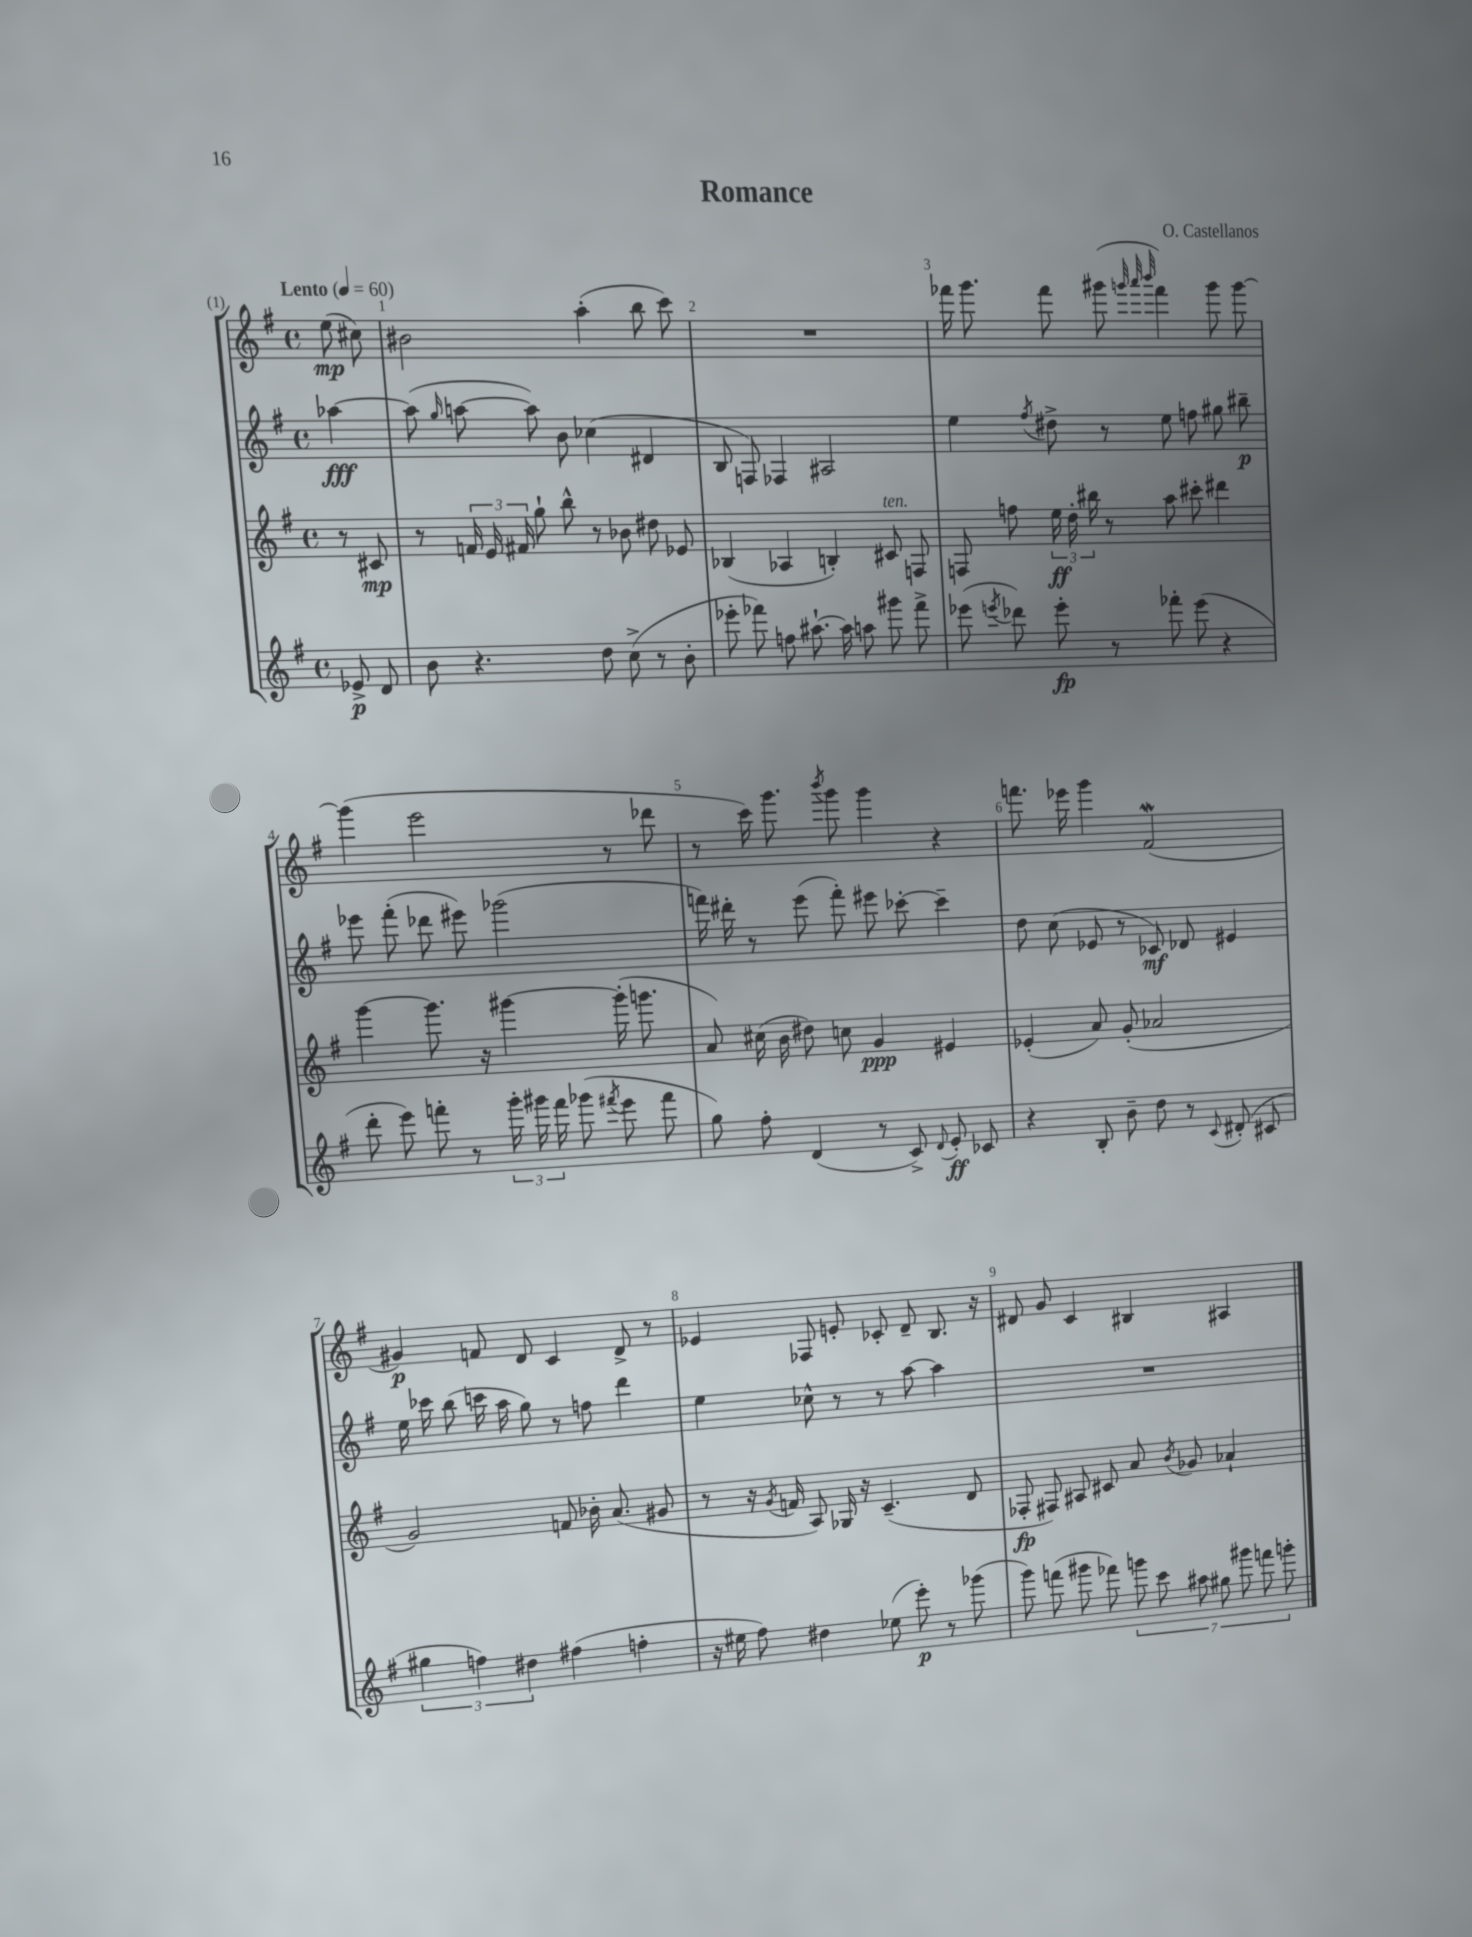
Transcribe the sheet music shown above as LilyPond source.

\header { title = "Romance" composer = "O. Castellanos" }
<<
\new StaffGroup <<
\new Staff = "s0" {
    \clef treble \key g \major \defaultTimeSignature \time 4/4 \partial 4 \tempo "Lento" 4 = 60
    \autoBeamOff e''8\mp( cis''8) |
    bis'2 a''4-.( b''8 c'''8) |
    R1 |
    fes'''16 g'''8. fes'''8 gis'''8( \grace { g'''32 a'''32 b'''32 } fes'''4) g'''8 g'''8~ |
    g'''4( e'''2 r8 des'''8 |
    r8 c'''16) g'''8. \acciaccatura { b'''8 } g'''8 g'''4 r4 |
    f'''8. ees'''16 g'''4 fis'2\mordent( |
    gis'4\p) f'8 d'8 c'4 d'8-> r8 |
    ees'4 fes8 e'8-. ces'8-. d'8-- b8. r16 |
    dis'8 g'8 c'4 bis4 ais4 \bar "|." |
}
\new Staff = "s1" {
    \clef treble \key g \major \defaultTimeSignature \time 4/4 \partial 4
    \autoBeamOff aes''4~\fff |
    aes''8( \grace { g''16 } a''8~ a''8) b'8 ces''4( dis'4 |
    b8 f8) fes4 ais2 |
    e''4 \acciaccatura { fis''8 } dis''8-> r8 e''8 f''8 gis''8 bis''8--\p |
    ees'''8 fis'''8-.( des'''8 eis'''8) ges'''2( |
    f'''16) dis'''16-. r8 e'''8( f'''8-.) eis'''8 ces'''8~-. ces'''4-- |
    d''8 c''8( ees'8 r8 ces'8\mf) des'8 eis'4 |
    e''16 ces'''16 b''8( c'''16 a''16 g''8) r8 f''8 d'''4 |
    e''4 ces''8-^ r8 r8 a''8~ a''4 |
    R1 \bar "|." |
}
\new Staff = "s2" {
    \clef treble \key g \major \defaultTimeSignature \time 4/4 \partial 4
    \autoBeamOff r8 cis'8\mp |
    r8 \tuplet 3/2 { f'16 e'16 fis'16 } g''8-! b''8-^ r8 bes'8 dis''8 ees'8 |
    bes4( aes4 b4-.) cis'8^\markup { \italic "ten." } f8 |
    f8 f''8 \tuplet 3/2 { e''16\ff d''16-. bis''16 } r8 a''8 cis'''8-. dis'''4 |
    g'''4~ g'''8. r16 gis'''4~ gis'''16-.( g'''8. |
    a'8) cis''16( b'16 dis''8) c''8 g'4\ppp eis'4 |
    ees'4-.( a'8) g'8-.( aes'2 |
    g'2) f'8 bes'16-. a'8.( gis'8 |
    r8 r16 \acciaccatura { g'8 } f'16 a8) ges16 r16 c'4.--( d'8 |
    fes8-.\fp fis8) ais8 cis'8 a'8 \acciaccatura { b'8 } ges'8 aes'4-! \bar "|." |
}
\new Staff = "s3" {
    \clef treble \key g \major \defaultTimeSignature \time 4/4 \partial 4
    \autoBeamOff ees'8->\p d'8 |
    b'8 r4. d''8 c''8->( r8 b'8-. |
    ees'''8-. fes'''8) f''8 ais''8.~-! ais''16 a''8 gis'''8 fes'''8-> |
    ees'''8( \acciaccatura { e'''8 } des'''8) e'''8-.\fp r8 fes'''8-. e'''8( r4 |
    d'''8-. e'''8) f'''8-. r8 \tuplet 3/2 { g'''16-. gis'''16 f'''16 } ges'''8( \acciaccatura { fis'''8 } e'''8 fis'''8 |
    g''8) fis''8-. d'4( r8 c'8->) \appoggiatura { d'8 } e'8-.\ff ces'8 |
    r4 b8-. b'8-- d''8 r8 \appoggiatura { c'8 } dis'8-.( cis'8 |
    \tuplet 3/2 { gis''4 f''4) dis''4 } fis''4( f''4-. |
    r16 eis''16 fis''8) dis''4 ees''8( e'''8-.\p) r8 ges'''8( |
    g'''8) f'''8( gis'''8 fes'''8) \tuplet 7/4 { g'''8 c'''8 ais''8 gis''8 gis'''8 f'''8 g'''8-. } \bar "|." |
}
>>
>>
\layout { \context { \Score \override BarNumber.break-visibility = ##(#f #t #t) barNumberVisibility = #all-bar-numbers-visible } }
